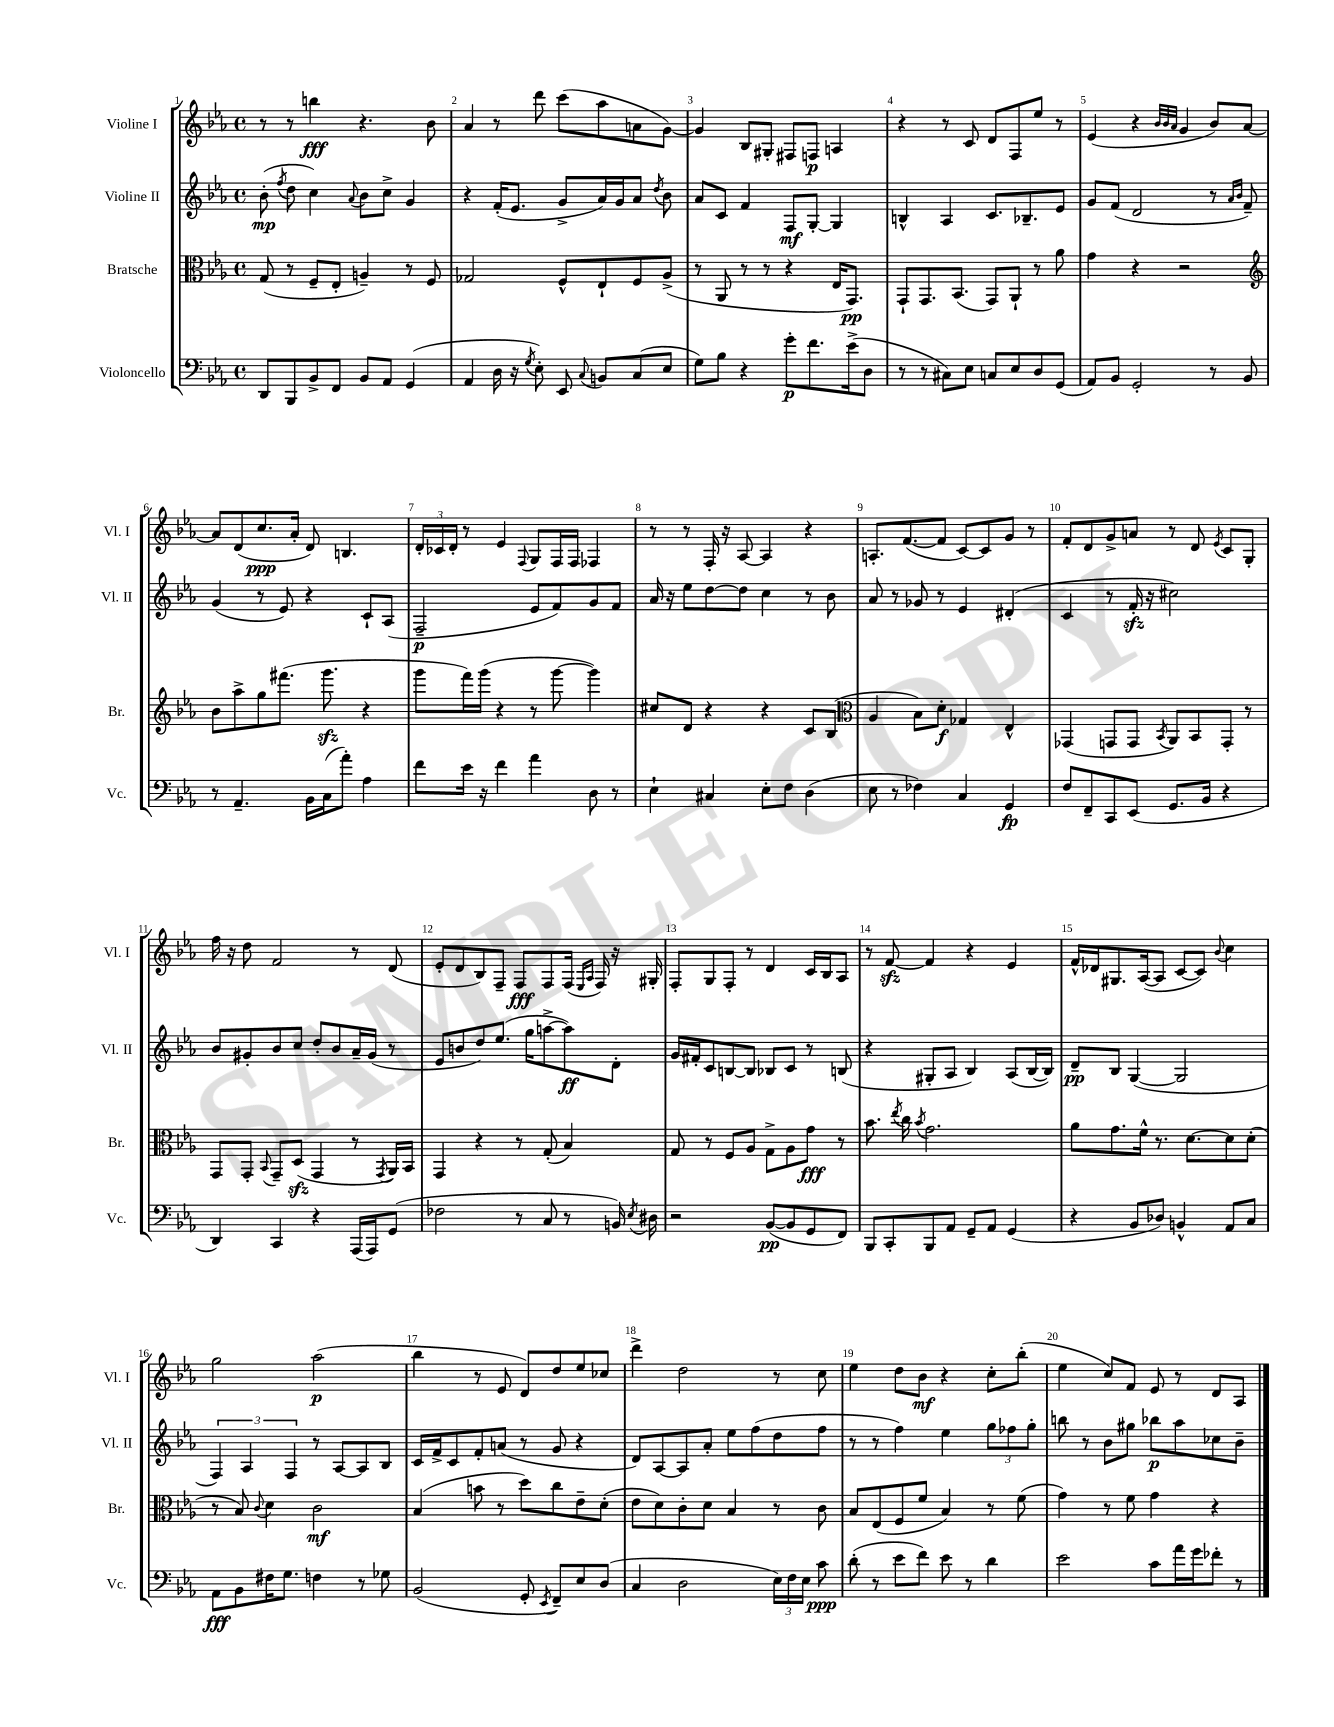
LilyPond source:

<<
\new StaffGroup <<
\new Staff = "s0" \with { instrumentName = "Violine I" shortInstrumentName = "Vl. I" } {
    \clef treble \key ees \major \defaultTimeSignature \time 4/4
    \autoBeamOff r8 r8 b''4\fff r4. bes'8 |
    aes'4 r8 d'''8 c'''8[( aes''8 a'8 g'8]~) |
    g'4 bes8[ gis8]-. fis8[ f8]\p a4 |
    r4 r8 c'8 d'8[ f8 ees''8] r8 |
    ees'4( r4 \grace { bes'32[ bes'32 aes'32] } g'4 bes'8[) aes'8]~ |
    aes'8[ d'8( c''8.\ppp aes'16]-. d'8) b4. |
    \tuplet 3/2 { d'16[-. ces'16 d'16]-. } r8 ees'4 \appoggiatura { f8 } g8[ f16 f16] fes4 |
    r8 r8 f16-. r16 aes8~ aes4 r4 |
    a8.[-. f'8.~( f'8] c'8[~) c'8 g'8] r8 |
    f'8[-. d'8 g'8-> a'8] r8 d'8 \acciaccatura { ees'8 } c'8[ g8]-. |
    f''16 r16 d''8 f'2 r8 d'8( |
    ees'8[-. d'8 bes8) f8]-- f8[\fff f8 f16]( \grace { ees16[ aes16] } f16) r16 gis16-. |
    f8[-. g8 f8]-. r8 d'4 c'16[ bes16 aes8] |
    r8 f'8~\sfz f'4 r4 ees'4 |
    f'16[-^ des'16 gis8. aes16~( aes8] c'8[~ c'8]) \appoggiatura { bes'8 } c''4 |
    g''2 aes''2\p( |
    bes''4 r8 ees'8 d'8[) d''8 ees''8 ces''8] |
    d'''4-> d''2 r8 c''8 |
    ees''4 d''8[ bes'8]\mf r4 c''8[-. bes''8]-.( |
    ees''4 c''8[) f'8] ees'8 r8 d'8[ aes8] \bar "|." |
}
\new Staff = "s1" \with { instrumentName = "Violine II" shortInstrumentName = "Vl. II" } {
    \clef treble \key ees \major \defaultTimeSignature \time 4/4
    \autoBeamOff bes'8-.\mp( \acciaccatura { f''8 } d''8 c''4) \appoggiatura { aes'8 } bes'8[ c''8]-> g'4 |
    r4 f'16[-.( ees'8.] g'8[-> aes'16) g'16 aes'8] \acciaccatura { d''8 } bes'8 |
    aes'8[ c'8] f'4 f8[\mf g8]~-. g4 |
    b4-^ aes4 c'8.[ bes8.-- ees'8] |
    g'8[ f'8]( d'2 r8 \grace { aes'16[ bes'16] } f'8--) |
    g'4( r8 ees'8) r4 c'8[-! aes8]( |
    f2--\p ees'8[ f'8) g'8 f'8] |
    aes'16 r16 ees''8[ d''8~ d''8] c''4 r8 bes'8 |
    aes'8 r8 ges'8 r8 ees'4 dis'4-.( |
    c'4 r8 f'16-.\sfz r16 cis''2) |
    bes'8[ gis'8-. bes'8 c''8] d''8[-. bes'8 aes'16-- gis'16]( r8 |
    ees'8[ b'8 d''8) ees''8.]( g''16[ a''8~-> a''8\ff) d'8]-. |
    g'16[ fis'16-. c'8 b8~ b8] bes8[ c'8] r8 b8( |
    r4 gis8[-. aes8] bes4) aes8[( bes16~ bes16]) |
    d'8[--\pp bes8] g4~( g2 |
    \tuplet 3/2 { f4) aes4 f4 } r8 aes8[~ aes8 bes8] |
    c'16[ f'16-> c'8 f'8-. a'8]( r8 g'8 r4 |
    d'8[) aes8~ aes8 aes'8]-. ees''8[ f''8( d''8 f''8] |
    r8 r8 f''4) ees''4 \tuplet 3/2 { g''8[ fes''8 g''8]-. } |
    b''8 r8 bes'8[ gis''8] bes''8[\p aes''8 ces''8 bes'8]-- \bar "|." |
}
\new Staff = "s2" \with { instrumentName = "Bratsche" shortInstrumentName = "Br." } {
    \clef alto \key ees \major \defaultTimeSignature \time 4/4
    \autoBeamOff g8( r8 f8[-- ees8]-. a4--) r8 f8 |
    ges2 f8[-^ ees8-! f8 aes8]->( |
    r8 aes,8 r8 r8 r4 ees16[ g,8.]\pp) |
    g,8[-! g,8. bes,8.]( g,8[) aes,8]-! r8 aes'8 |
    g'4 r4 r2 |
    \clef treble bes'8[ aes''8-> g''8 fis'''8.]( g'''8.\sfz r4 |
    g'''8[ f'''16) g'''16]( r4 r8 g'''8~ g'''4) |
    cis''8[ d'8] r4 r4 c'8[ bes8]( |
    \clef alto aes4 bes8[) d'8]-.\f ges4 ees4-^ |
    ges,4( g,8[ g,8] \acciaccatura { bes,8 } aes,8[) bes,8 g,8]-. r8 |
    g,8[ g,8]-. \appoggiatura { bes,8 } g,8[-- d8]\sfz( g,4 r8 \acciaccatura { g,8 } aes,16[) bes,16] |
    g,4 r4 r8 g8-.( bes4) |
    g8 r8 f8[ aes8] g8[-> aes8 g'8]\fff r8 |
    bes'8. \acciaccatura { ees''8 } c''16 \acciaccatura { bes'8 } g'2. |
    aes'8[ g'8. f'16]-^ r8. d'8.[~ d'8 d'8]-.( |
    r8 bes8) \appoggiatura { c'8 } d'4 c'2\mf |
    bes4( b'8 r8 d''8[) c''8 ees'8-- d'8]-.( |
    ees'8[ d'8) c'8-. d'8] bes4 r8 c'8 |
    bes8[ ees8( f8 f'8] bes4) r8 f'8( |
    g'4) r8 f'8 g'4 r4 \bar "|." |
}
\new Staff = "s3" \with { instrumentName = "Violoncello" shortInstrumentName = "Vc." } {
    \clef bass \key ees \major \defaultTimeSignature \time 4/4
    \autoBeamOff d,8[ bes,,8 bes,8-> f,8] bes,8[ aes,8] g,4( |
    aes,4 d16 r16 \acciaccatura { g8 } ees8-.) ees,8 \appoggiatura { c8 } b,8[ c8( ees8] |
    g8[) bes8] r4 g'8[-.\p f'8. ees'16->( d8] |
    r8 r8 cis8[) ees8] c8[ ees8 d8 g,8]( |
    aes,8[) bes,8] g,2-. r8 bes,8 |
    r8 aes,4.-- bes,16[ c16( aes'8]-.) aes4 |
    f'8[ ees'16] r16 f'4 aes'4 d8 r8 |
    ees4-! cis4 ees8[-. f8] d4( |
    ees8 r8 fes4) c4 g,4\fp |
    f8[ f,8-- c,8 ees,8]( g,8.[ bes,16] r4 |
    d,4) c,4 r4 aes,,16[( aes,,16) g,8]( |
    fes2 r8 c8 r8 b,16) \acciaccatura { ees8 } dis16 |
    r2 bes,8[~\pp( bes,8 g,8 f,8]) |
    bes,,8[ c,8-. bes,,8 aes,8] g,8[-- aes,8] g,4( |
    r4 bes,8[ des8]) b,4-^ aes,8[ c8] |
    aes,8[\fff bes,8 fis16 g8.] f4 r8 ges8 |
    bes,2( g,8-. \acciaccatura { ees,8 } f,8[--) ees8 d8]( |
    c4 d2 \tuplet 3/2 { ees16[) f16 ees16] } c'8\ppp |
    d'8-.( r8 ees'8[ f'8]) ees'8 r8 d'4 |
    ees'2 c'8[ aes'16 g'16 fes'8]-. r8 \bar "|." |
}
>>
>>
\layout { \context { \Score \override BarNumber.break-visibility = ##(#f #t #t) barNumberVisibility = #all-bar-numbers-visible } }
